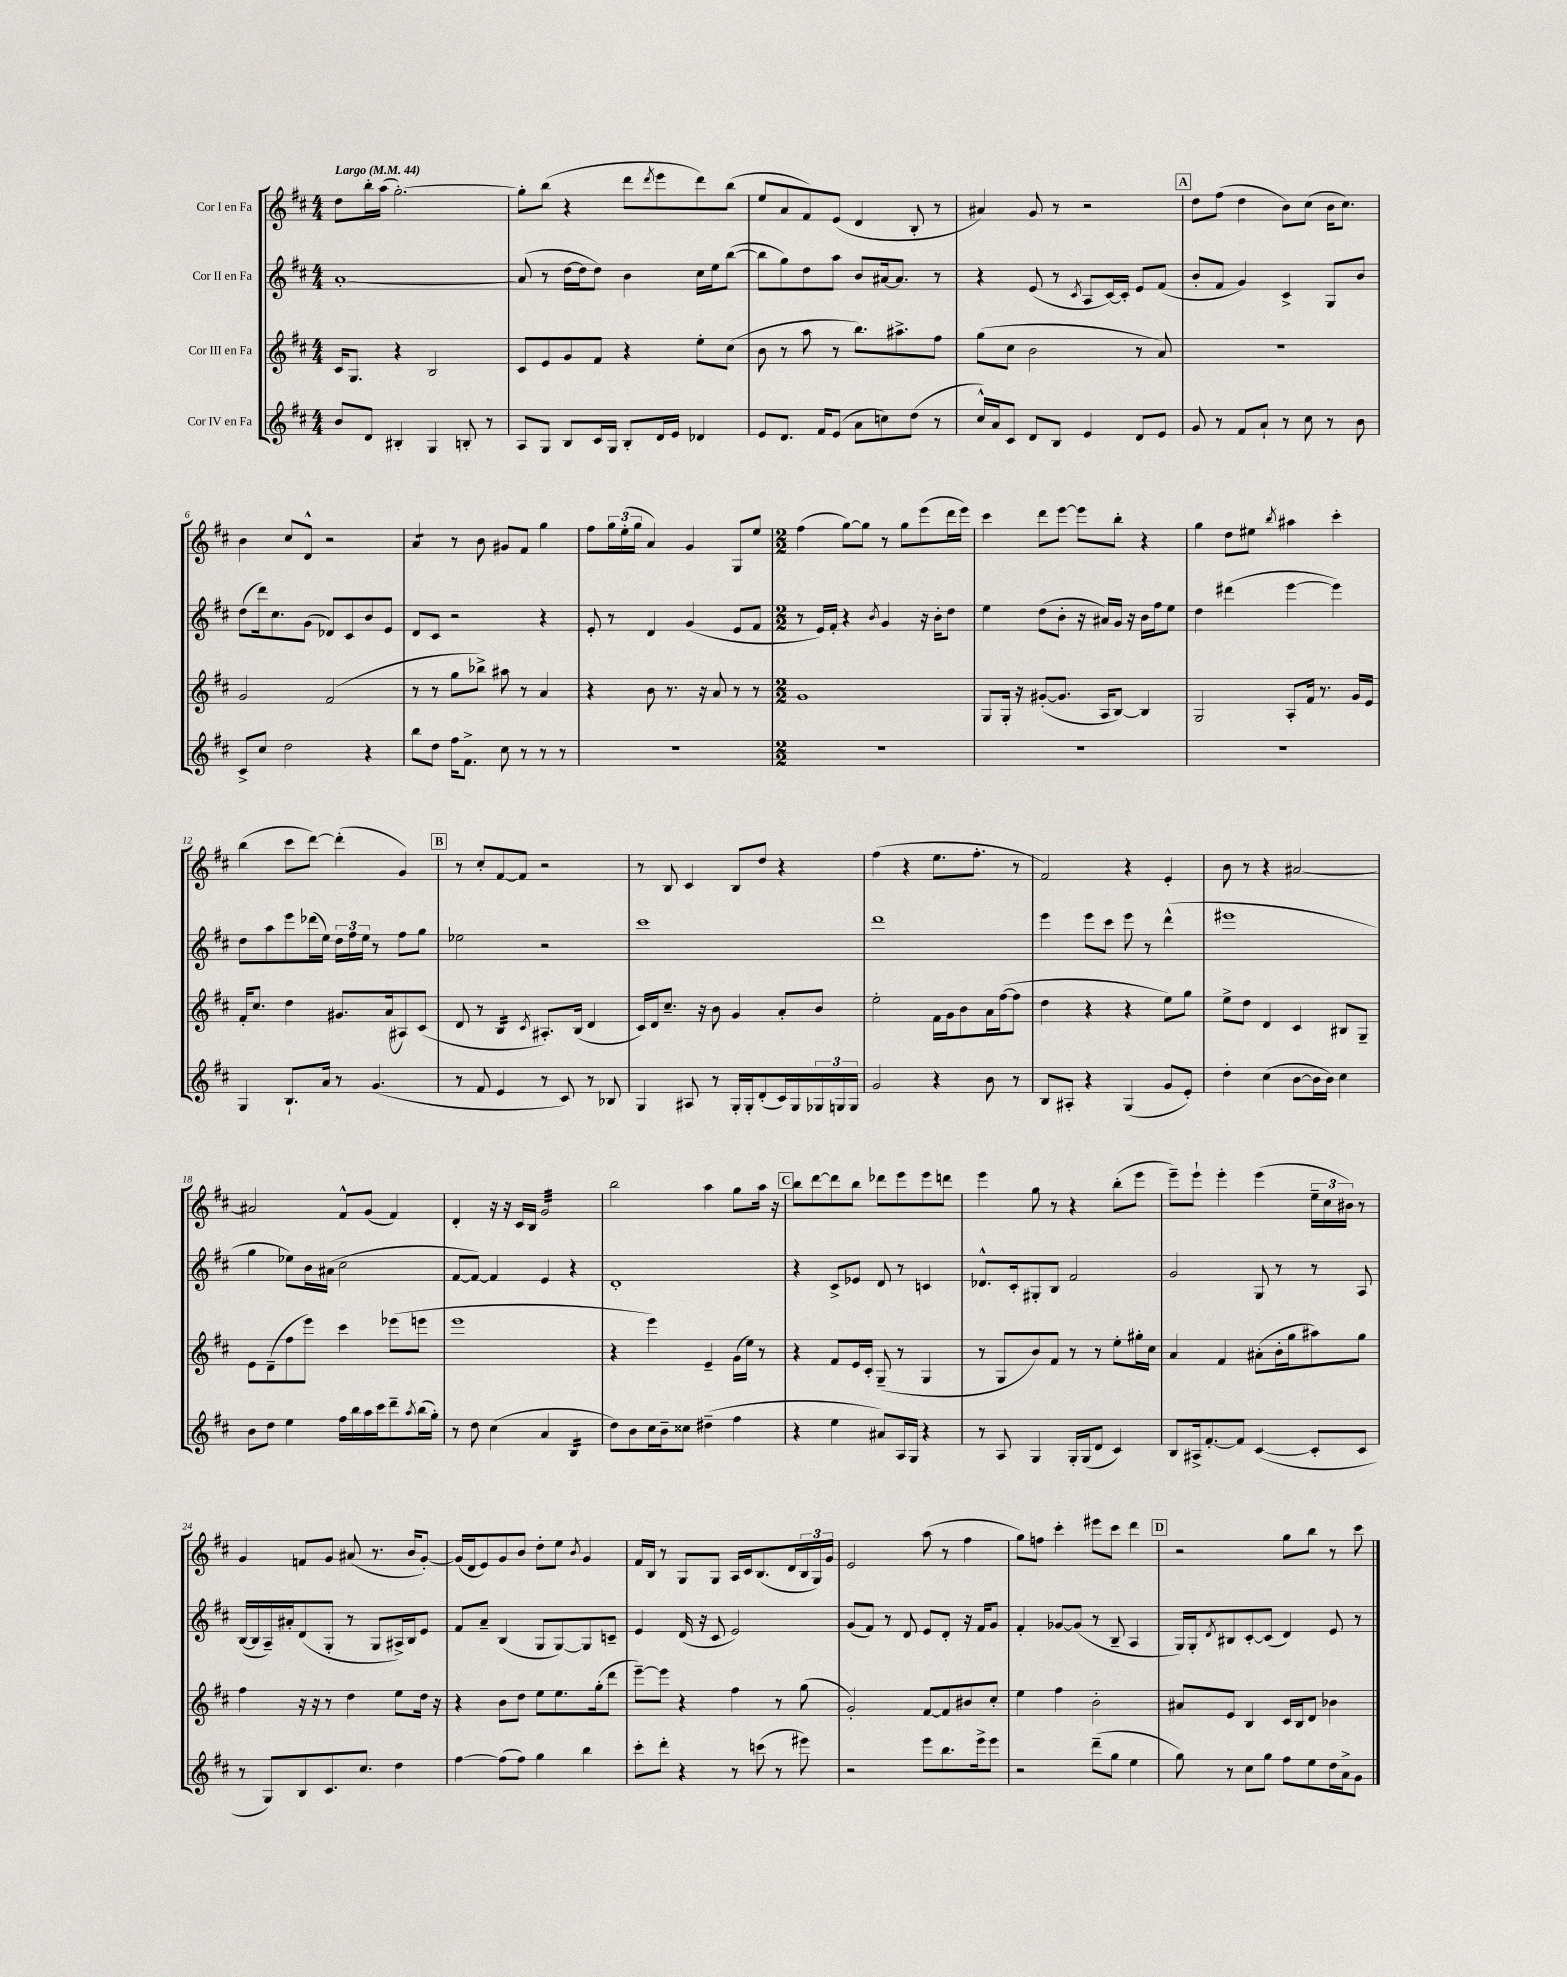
<<
\new StaffGroup <<
\new Staff = "s0" \with { instrumentName = "Cor I en Fa" } {
    \clef treble \key d \major \numericTimeSignature \time 4/4 \tempo "Largo" 4 = 44
    d''8 b''16-. a''16( g''2.~-.) |
    g''8-. b''8( r4 d'''8 \acciaccatura { d'''8 } e'''8 d'''8) b''8( |
    e''8 a'8 fis'8) e'8( d'4 b8-. r8 |
    ais'4) g'8 r8 r2 |
    \mark \markup { \box "A" } d''8 fis''8( d''4 b'8) cis''8( b'16 cis''8.) |
    b'4 cis''8 d'8-^ r2 |
    a'4:8 r8 b'8 gis'8 fis'8 g''4 |
    fis''8 \tuplet 3/2 { g''16 e''16-.( g''16 } a'4) g'4 g8 e''8 |
    \numericTimeSignature \time 2/2 fis''4( g''8~) g''8 r8 g''8 e'''8( d'''16 e'''16) |
    cis'''4 d'''8 e'''8~ e'''8 b''8-. r4 |
    g''4 d''8 eis''8 \acciaccatura { b''8 } ais''4 cis'''4-. |
    b''4( cis'''8 d'''8~) d'''4-.( g'4) |
    \mark \markup { \box "B" } r8 cis''8-. fis'8~ fis'8 r2 |
    r8 b8 cis'4 b8 d''8 r4 |
    fis''4( r4 e''8. fis''8.-. r8 |
    fis'2) r4 e'4-. |
    b'8 r8 r4 ais'2~ |
    ais'2 fis'8-^ g'8( fis'4) |
    d'4-. r16 r16 cis'16 b16 g'2:32 |
    b''2 a''4 g''8 a''16 r16 |
    \mark \markup { \box "C" } b''8 d'''8~ d'''8 b''8 des'''8 e'''8 e'''8 d'''8 |
    e'''4 g''8 r8 r4 b''8-.( e'''8 |
    e'''8--) e'''8-! e'''4-. e'''4( \tuplet 3/2 { e''16-- cis''16 bis'16) } r8 |
    g'4 f'8 g'8 ais'8( r8. b'16 g'8~-.) |
    g'16( d'16 e'8) g'8 b'8 d''8-. e''8 \acciaccatura { b'8 } g'4 |
    fis'16 b16 r8 g8 g8 a16 cis'16 b8.( d'16 \tuplet 3/2 { b16 g16) g'16 } |
    e'2 a''8( r8 fis''4 |
    g''8) f''8 cis'''4-. eis'''8 cis'''8 d'''4 |
    \mark \markup { \box "D" } r2 g''8 b''8 r8 cis'''8 \bar "|." |
}
\new Staff = "s1" \with { instrumentName = "Cor II en Fa" } {
    \clef treble \key d \major \numericTimeSignature \time 4/4
    a'1~-. |
    a'8( r8 d''16~ d''16 d''8) b'4 cis''16 e''16 b''8~( |
    b''8 g''8) d''8 a''8 b'8 ais'16~ ais'8. r8 |
    r4 e'8( r8 \acciaccatura { cis'8 } a8 cis'16~) cis'16-. e'8 fis'8( |
    \mark \markup { \box "A" } b'8-. fis'8 g'4) cis'4-> g8 b'8 |
    d''8( d'''16) cis''8. g'8( des'8) cis'8 b'8 e'8 |
    d'8 cis'8 r2 r4 |
    e'8-. r8 d'4 g'4( e'8 fis'8 |
    \numericTimeSignature \time 2/2 r8 e'16) fis'16-. r4 \acciaccatura { b'8 } g'4 r16 b'16-. d''8 |
    e''4 d''8( b'8-. r16 ais'16) g'16 r16 b'16 fis''16 e''8 |
    d''4 dis'''4( e'''4~ e'''4) |
    d''8 a''8 e'''8 des'''16( e''16) \tuplet 3/2 { d''16 fis''16 e''16 } r8 fis''8 g''8 |
    \mark \markup { \box "B" } ees''2 r2 |
    cis'''1 |
    d'''1 |
    e'''4 e'''8 cis'''8 e'''8 r8 d'''4-^( |
    eis'''1 |
    g''4 ees''8) b'16 ais'16( cis''2 |
    fis'8~ fis'8~) fis'4 e'4 r4 |
    d'1-. |
    \mark \markup { \box "C" } r4 cis'8-> ees'8 d'8 r8 c'4 |
    des'8.-^ cis'16-. gis8-. b8 fis'2 |
    g'2 g8 r8 r8 a8 |
    b16~( b16 a16--) ais'16-. d'8( g8-. r8 g8 ais16->) b16 e'8 |
    fis'8 a'8-- b4( g8 g8~) g8 c'8-- |
    e'4 d'16( r16 cis'8 e'2) |
    g'8( fis'8) r8 d'8 e'8 d'8-. r16 fis'16 g'8 |
    fis'4-. ges'8~ ges'8( r8 b8-- a4 |
    \mark \markup { \box "D" } g16) g16-. \acciaccatura { d'8 } bis8 cis'8~-. cis'8( d'4) e'8 r8 \bar "|." |
}
\new Staff = "s2" \with { instrumentName = "Cor III en Fa" } {
    \clef treble \key d \major \numericTimeSignature \time 4/4
    cis'16 g8. r4 b2 |
    cis'8 e'8 g'8 fis'8 r4 e''8-. cis''8( |
    b'8 r8 a''8 r8 b''8.) ais''8.-> fis''8 |
    g''8( cis''8 b'2 r8 a'8) |
    \mark \markup { \box "A" } R1 |
    g'2 fis'2( |
    r8 r8 g''8 bes''8->) ais''8 r8 a'4 |
    r4 b'8 r8. r16 a'8 r8 r8 |
    \numericTimeSignature \time 2/2 g'1 |
    g8 g16-. r16 gis'8~-.( gis'8. a16 b8~) b4 |
    g2 a8-. fis'16 r8. g'16 e'16 |
    fis'16-. cis''8. d''4 gis'8. a'16( ais8) cis'8( |
    \mark \markup { \box "B" } d'8 r8 b4:16 \acciaccatura { cis'8 } ais8.-.) b16( d'4 |
    cis'16) d'16 cis''8.-- r16 b'8 g'4 a'8-. b'8 |
    e''2-. fis'16 g'16 b'8 a'16 fis''16~( fis''8 |
    d''4 r4 r4 e''8) g''8 |
    e''8-> d''8 d'4 cis'4 bis8 g8-- |
    e'8 d'8--( fis''8 e'''8) cis'''4 ees'''8( e'''8 |
    e'''1 |
    r4 e'''4) e'4-- g'16( e''16) r8 |
    \mark \markup { \box "C" } r4 fis'8 e'16 cis'16-. g8--( r8 g4 |
    r8 g8 b'8) fis'8 r8 r8 e''8-. gis''16-. cis''16 |
    a'4 fis'4 ais'8-.( b'16-. g''16 ais''8) g''8 |
    fis''4 r16 r16 r8 d''4 e''8 d''16 r16 |
    r4 b'8 d''8 e''8 e''8. g''16-.( d'''8 |
    e'''8~--) e'''8 r4 fis''4 r8 g''8( |
    g'2-.) fis'8~ fis'8 bis'8 cis''8-. |
    e''4 fis''4 b'2-. |
    \mark \markup { \box "D" } ais'8 e'8 b4 cis'16 b16 d'8 bes'4 \bar "|." |
}
\new Staff = "s3" \with { instrumentName = "Cor IV en Fa" } {
    \clef treble \key d \major \numericTimeSignature \time 4/4
    b'8 d'8 bis4-. g4 b8-. r8 |
    a8 g8 b8 cis'16 g16 b8-. d'16 e'16 des'4 |
    e'8 d'8. fis'16 e'8( a'8 c''8) d''8( r8 |
    cis''16-^) a'16 cis'8 d'8 b8 e'4 d'8 e'8 |
    \mark \markup { \box "A" } g'8 r8 fis'8 a'8-! r8 cis''8 r8 b'8 |
    cis'8-> cis''8 d''2 r4 |
    b''8 d''8 fis''16 fis'8.-> cis''8 r8 r8 r8 |
    R1 |
    \numericTimeSignature \time 2/2 R1 |
    R1 |
    R1 |
    g4 b8.-! a'16 r8 g'4.( |
    \mark \markup { \box "B" } r8 fis'8 e'4 r8 cis'8) r8 bes8 |
    g4 ais8 r8 g16-. g16-. d'8-.( cis'16) g16 \tuplet 3/2 { ges16 g16 g16 } |
    g'2 r4 b'8 r8 |
    b8 ais8-. r4 g4( g'8 e'8-.) |
    d''4-. cis''4( b'8~ b'16 b'16) cis''4 |
    b'8 d''8 e''4 fis''16 b''16 a''16 cis'''16 d'''8-- \acciaccatura { a''8 } b''16( g''16-.) |
    r8 d''8 cis''4( a'4 b4:16 |
    d''8) b'8 cis''16 b'16-- cisis''8 dis''4--( fis''4 |
    \mark \markup { \box "C" } r4 e''4 ais'8) a16 g16 r4 |
    r8 a8 g4 g16-. g16( d'8 cis'4) |
    b8 ais16-> fis'8.~-. fis'8 cis'4~( cis'8-. cis'8 |
    r8 g8) b8 cis'8. cis''8. d''4 |
    fis''4~ fis''8( fis''8) g''4 b''4 |
    cis'''8-. d'''8-. r4 r8 c'''8( r8 eis'''8) |
    r2 e'''8 b''8. e'''16-> e'''8 |
    r2 d'''8--( g''8 e''4 |
    \mark \markup { \box "D" } g''8) r8 cis''8 g''8 fis''8 e''8 d''16 a'16-> g'8 \bar "|." |
}
>>
>>
